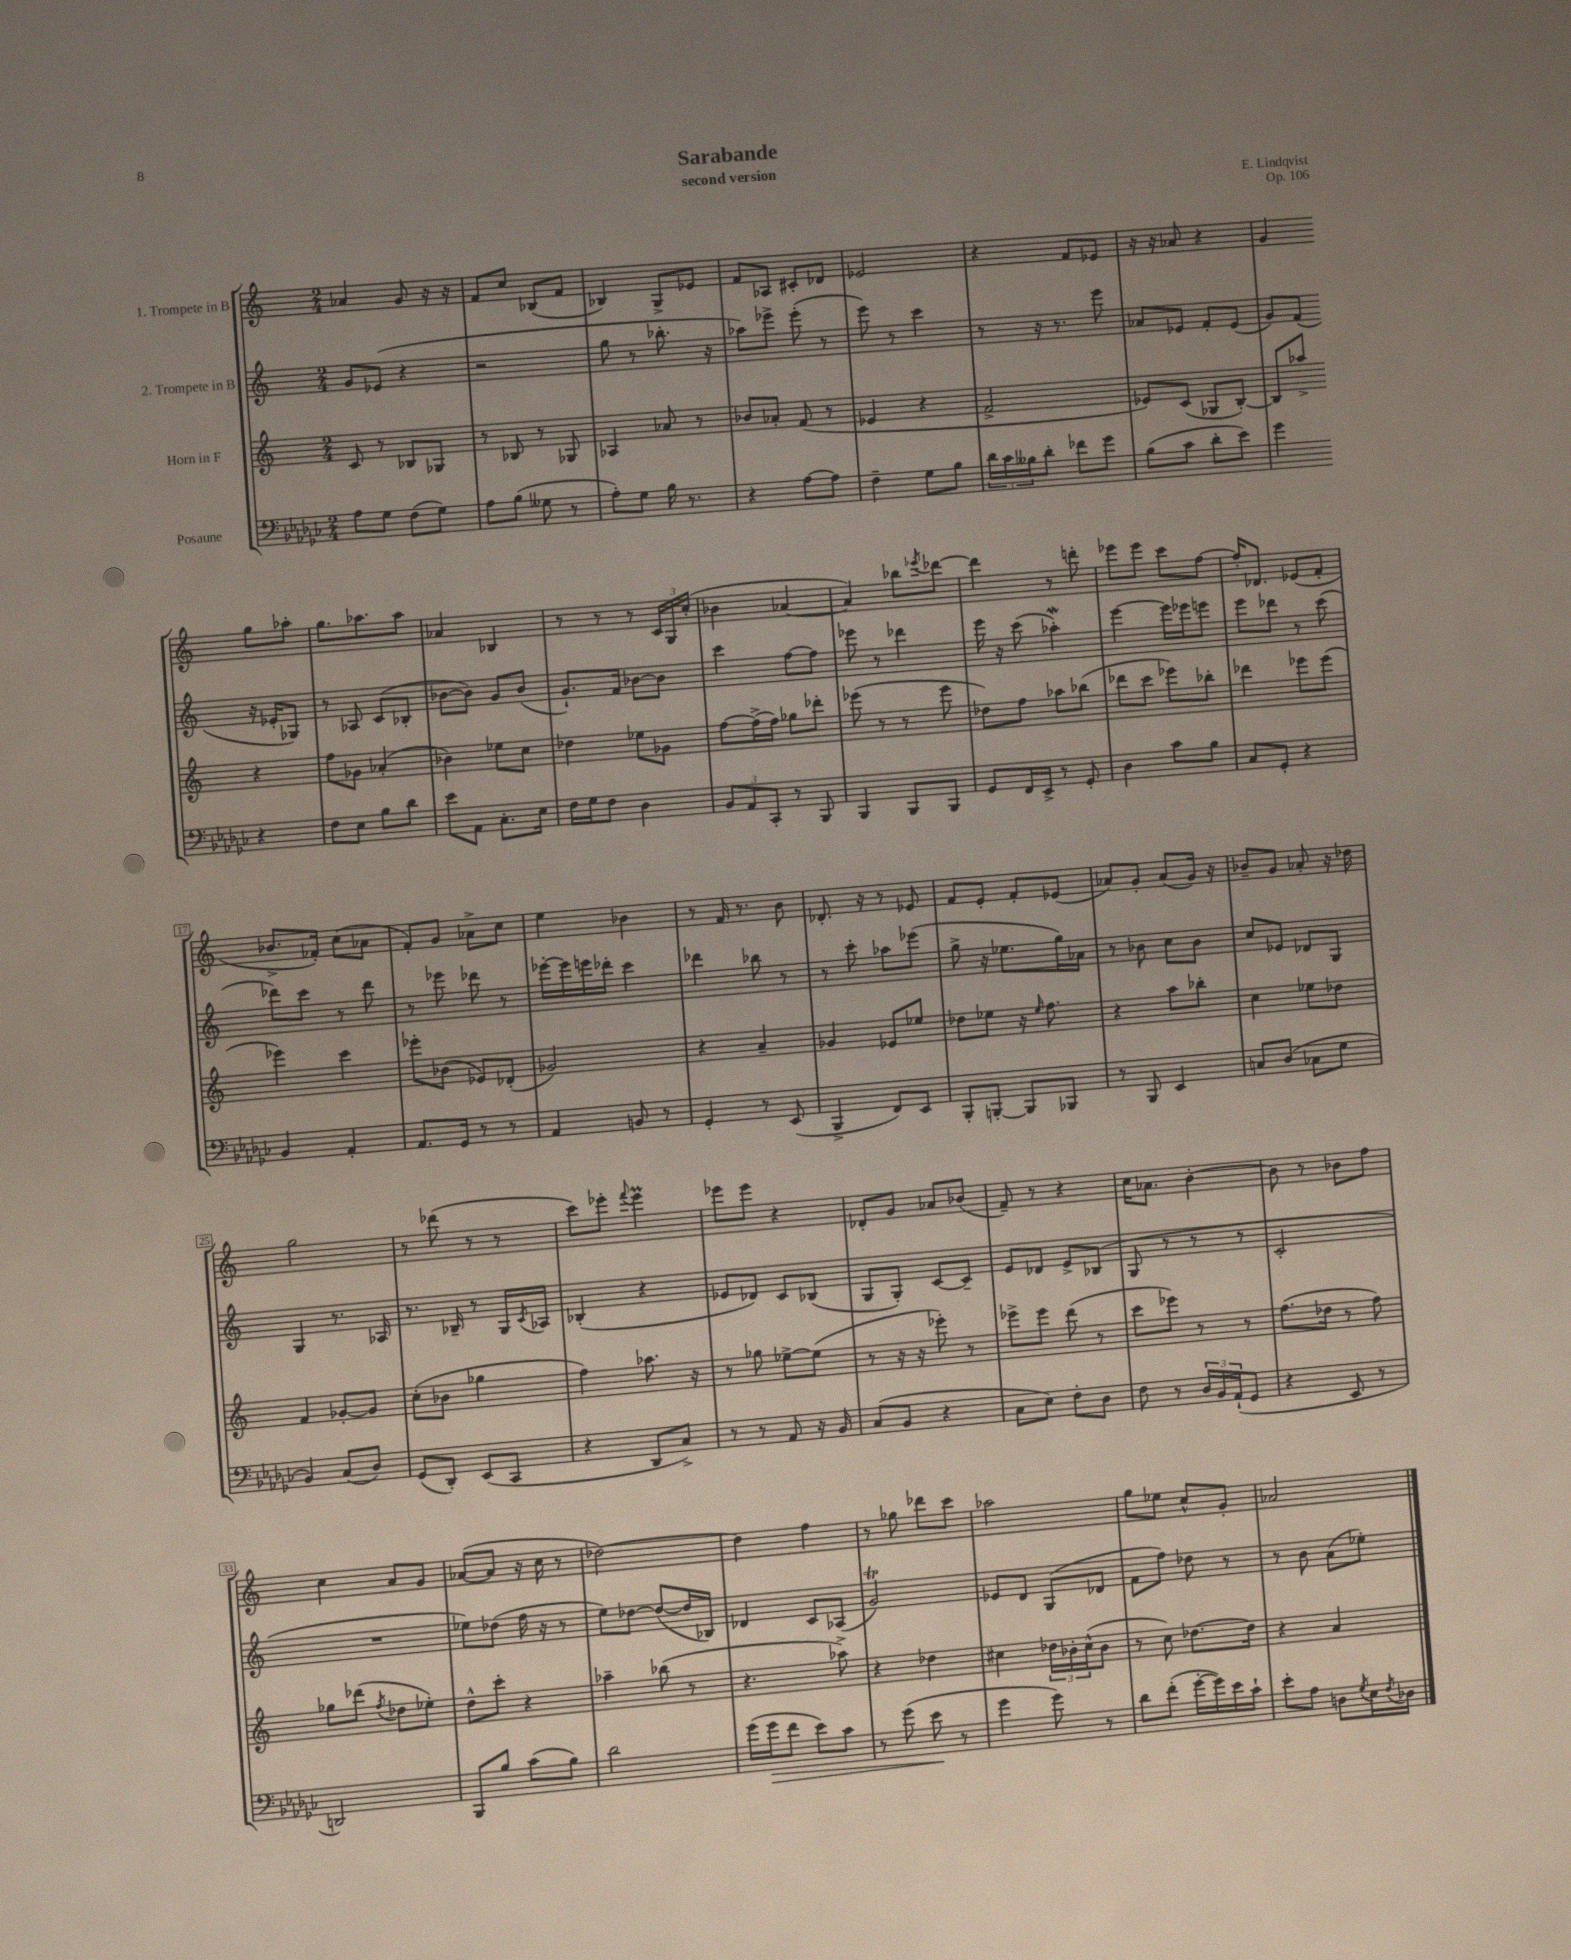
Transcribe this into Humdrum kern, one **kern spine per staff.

**kern	**kern	**kern	**kern
*staff4	*staff3	*staff2	*staff1
*clefF4	*clefG2	*clefG2	*clefG2
*k[b-e-a-d-g-c-]	*k[]	*k[]	*k[]
*M2/4	*M2/4	*M2/4	*M2/4
8A-\L	8c/	8g/L	4a-/
8G-\J	8r	(8e-/J	.
(8F\L	8B-/L	4r	8g/
8G-\J)	8G-/J	.	16r
.	.	.	16r
=	=	=	=
8A-\L	8r	2r	8f/L
(8B-\J	8B-/	.	8cc/J
8G--\	8r	.	(8B-/L
8r	8G-/	.	8f/J
=	=	=	=
8A-'\L)	4A-/	8gg\	4B-/)
8G-\J	.	8r	.
16B-\	8a-/	8.bb-'\	8G^/L
8.r	.	.	.
.	8r	.	8e-/J
.	.	16r	.
=	=	=	=
4r	8b-/L	8aa-\L)	8f/L
.	8a-'/J	8eee-^\J	8A-/J
[8A-\L	(8f/	(8eee-'\	8c#'/L
8A-\]J	8r	8r	8d-/J
=	=	=	=
4F~\	4e-/	8eee\)	2e-/
.	.	8r	.
8G-\L	4r	4ccc\	.
8B-\J	.	.	.
=	=	=	=
24d-\LL	2f^/	8r	4r
24c-\	.	.	.
24B--\J	.	.	.
8d-'\J	.	16r	.
.	.	8.r	.
8f-\L	.	.	8f/L
8g-\J	.	8eee\	8e-/J
=	=	=	=
(8B-\L	8e-/L)	8a-/L	16r
.	.	.	16r
8c-\J	(8c/J	8e-/J	8a-/
8d-'\L	8G-/L	8f'/L	4r
8e-\J)	[8B'/J)	(8e-/J	.
=	=	=	=
4g-\	8B/]L	8g/L)	4g/
.	8aa-^/J	(8f/J	.
4r	4r	16r	8gg\L
.	.	16e-'/LK	.
.	.	8G-/J)	8aa-'\J
=	=	=	=
8F\L	8ff\L	8r	8.gg\L
8E-\J	8g-\J	8A-/	.
.	.	.	8.aa-\
8B-\L	(4a-'/	(8c/L	.
8d-\J	.	8B-'/J	8aa-\J
=	=	=	=
8e-\L	4b-\)	[8b-\L	4a-/
8AA-\J	.	8b-\]J)	.
8.C-'\L	8ee-\L	8g/L	4B-/
.	8cc\J	(8b-/J	.
16E-\Jk	.	.	.
=	=	=	=
16F\LL	4dd-\	8.g`/L)	8r
16G-\J	.	.	.
8F\J	.	.	8r
.	.	16f/Jk	.
4D-\	8ee-\L	[8b-\L	8r
.	8g-\J	8b-\]J	24c/LL
.	.	.	24G/
.	.	.	(24cc'/JJ
=	=	=	=
12BB-/L	[8ff\L	4ccc\	4b-\
12AA-/	.	.	.
.	(16ff^\]L	.	.
12CC-'/J	.	.	.
.	16ff\JJ)	.	.
8r	8gg-\L	[8ff\L	[4a-/
8BBB-/	8ddd-'\J	8ff\]J	.
=	=	=	=
4BBB-/	(8eee-\	8eee-\	4a-/])
.	8r	8r	.
8BBB-/L	8r	4ddd-\	8bb-\L
.	.	.	8qeee-/
8BBB-/J	8eee-\	.	[8ddd-\J
=	=	=	=
8GG-/L	8dd-\L)	16eee\	4ddd-\]
.	.	16r	.
16FF/L	8ff\J	(8ccc\	.
16EE-^/JJ	.	.	.
8r	8aa-\L	4aa-'\)	8r
8GG-'/	(8bb-\J	.	8ddd'\
=	=	=	=
4D-\	8ddd-\L	[4eee\	8eee-\L
.	8ccc\J	.	8eee-\J
8c-\L	8eee-\L)	16eee\]LL	8ccc\L
.	.	16eee-\J	.
8B-\J	8bb-'\J	8eee\J	[8ff\J
=	=	=	=
8C-/L	4ddd-\	8eee\L	16ff'/]LK
.	.	.	8.d-/J
8GG-'/J	.	8ddd-\J	.
4r	8eee-\L	8r	(8e-/L
.	(8eee-\J	(8ccc\	8f'/J
=	=	=	=
4BB-/	4eee-\)	8ddd-\L)	8.b-^/L
.	.	8ccc\J	.
.	.	.	16f-'/Jk)
4AA-'/	4ccc\	8r	(8cc\L
.	.	8ddd-\	8a-\J
=	=	=	=
8.AA-/L	8eee-'\L	8r	8f'/L)
.	(8b-\J	8eee-\	8g/J
16GG-/Jk	.	.	.
8r	8e-/L)	8ddd-\	8a-^\L
8r	(8d-'/J	8r	8cc\J
=	=	=	=
4AA-/	2g-/)	[16eee-'\LL	4ee\
.	.	16eee-\]	.
.	.	16eee\	.
.	.	16ddd-'\JJ	.
8BB/	.	4ccc\	4b-\
8r	.	.	.
=	=	=	=
4GG-'/	4r	4ddd-\	8r
.	.	.	16f/
.	.	.	8.r
8r	4a~/	8bb-\	.
(8EE-/	.	8r	8b\
=	=	=	=
4BBB-^/	4g-/	8r	8.d-'/
.	.	8ccc'\	.
.	.	.	16r
8FF/L)	8e-/L	8aa-\L	8r
8EE-/J	8ee-/J	(8eee-\J	8e-/
=	=	=	=
8BBB-'/L	8dd-\L	8gg^\	8f/L
[8BBB'/J	8ee-\J	16r	8e'/J
.	.	8.ee-\L	.
8BBB/]L	16r	.	8f'/L
.	16qqee-/	.	.
.	8.ff\	.	.
8BBB-/J	.	16gg\L)	(8e-/J
.	.	16a-\JJ	.
=	=	=	=
8r	4r	8r	8a-/L)
8BBB-/	.	8b-\	8g'/J
4EE-/	8aa\L	8cc\L	(8a-/L
.	8bb-'\J	8b-\J	16g/Jk)
.	.	.	16r
=	=	=	=
8C/L	4cc\	8cc/L	8b-~/L
(8D-/J	.	8e-/J	8g/J
8C-\L	8ee-\L	8d-/L	8a-'/
8G-\J	8dd-\J	8G/J	16r
.	.	.	16dd-\
=	=	=	=
4BB-/)	4f/	4G/	2gg\
(8C-/L	[8g-'/L	8.r	.
8D-/J)	8g-/]J	.	.
.	.	16A-/	.
=	=	=	=
(8GG-/L	(8cc'\L	8.r	8r
8DD-'/J)	8b-\J	.	(8ddd-\
.	.	16B-~/	.
(8EE-/L	4gg-\	8r	8r
8CC-/J	.	16G/LL	8r
.	.	8qc/	.
.	.	16A-/JJ	.
=	=	=	=
4r	4ff\)	(4B-'/	8ccc\L)
.	.	.	8eee-'\J
.	.	.	8qqfff/
8DD-/L	8.aa-\	4r	4eee-\
8C-^/J)	.	.	.
.	16r	.	.
=	=	=	=
8r	8r	8e-/L	8eee-\L
8r	8gg-\	8d-/J)	8eee-\J
8AA-/	[8ee-^\L	8c/L	4r
16r	(8ee-\]J	(8B-/J	.
16BB-/	.	.	.
=	=	=	=
(8C-/L	8r	8G/L	8d-'/L
8BB-/J	16r	8G'/J)	8g/J
.	16r	.	.
4r	8eee-'\)	[8c/L	8a-/L
.	8r	8c~/]J	(8b-/J
=	=	=	=
8C-\L	8eee-^\L	8e/L	8f~/)
8E-\J)	8eee-\J	8d-/J	8r
8F'\L	(8ddd\	8e^/L	4r
8D-\J	8r	(8B-/J	.
=	=	=	=
8F\	8ccc\L	8G/	16cc\LK
.	.	.	8.a-\J
8r	8eee-\J)	8r	.
24D-/LL	8r	8r	[4b'\
24BB-/	.	.	.
(24AA-`/J	.	.	.
8GG-/J	8r	8r	.
=	=	=	=
4r	(8.ff\L	2c'/	8b\]
.	.	.	8r
.	16dd-\Jk	.	.
8EE-/	8r	.	8b-\L
8r	8ff\)	.	8ff\J
=	=	=	=
2DD/)	8gg-\L	2r	4cc\
.	(8ddd-\J	.	.
.	8qff/	.	.
.	8dd-\L	.	8a/L
.	8ee-'\J)	.	8g/J
=	=	=	=
8BBB-/L	8dd^^\L	8ee-\L)	([8a-/L
8B-/J	8ccc'\J	(8dd-\J	8a-/]J
(8c-\L	4r	16ff\	16r
.	.	16r	16cc\
8B-\J)	.	8r	8r
=	=	=	=
2d-\	4aa-~\	8ee\L)	[2dd-\)
.	.	[8dd-\J	.
.	(8bb-\	(8dd-/_L	.
.	8r	16dd-/]L	.
.	.	16B-/JJ)	.
=	=	=	=
(16g-\LL	4.r	4d-/	4dd-\]
16g-\J	.	.	.
8f\J	.	.	.
8e-\L)	.	8c/L	4ff\
8c-\J	8aa-^\)	(8A-/J	.
=	=	=	=
8r	4r	2g/)	8r
(8g-\	.	.	8gg-\
8e-\	4dd-\	.	8ddd-\L
8r	.	.	8ccc\J
=	=	=	=
4g-\	4cc#\	8e-/L	2aa-\
.	.	8d/J	.
8g-\)	24dd-\LL	(8G/L	.
.	24b-'\	.	.
.	(24cc#^^\J	.	.
8r	8b-\J	8d-/J	.
=	=	=	=
8d-\L	8r	8f\L	8gg\L
(8f'\J	8cc\)	8ff\J)	8ee-\J
[16g-'\LL	[8.dd-\L	8dd-\	8cc^^/L
16g-\])	.	.	.
16e-\	.	8r	8g'/J
16c-`\JJ	16dd-\]Jk	.	.
=	=	=	=
8e-'\L	4r	8r	2a-/
8A-\J	.	8b\	.
8D\L	4a/	(8a\L	.
8qG-/	.	.	.
16E-\L	.	8ee-'\J)	.
8qF/	.	.	.
16D-\JJ	.	.	.
==	==	==	==
*-	*-	*-	*-
